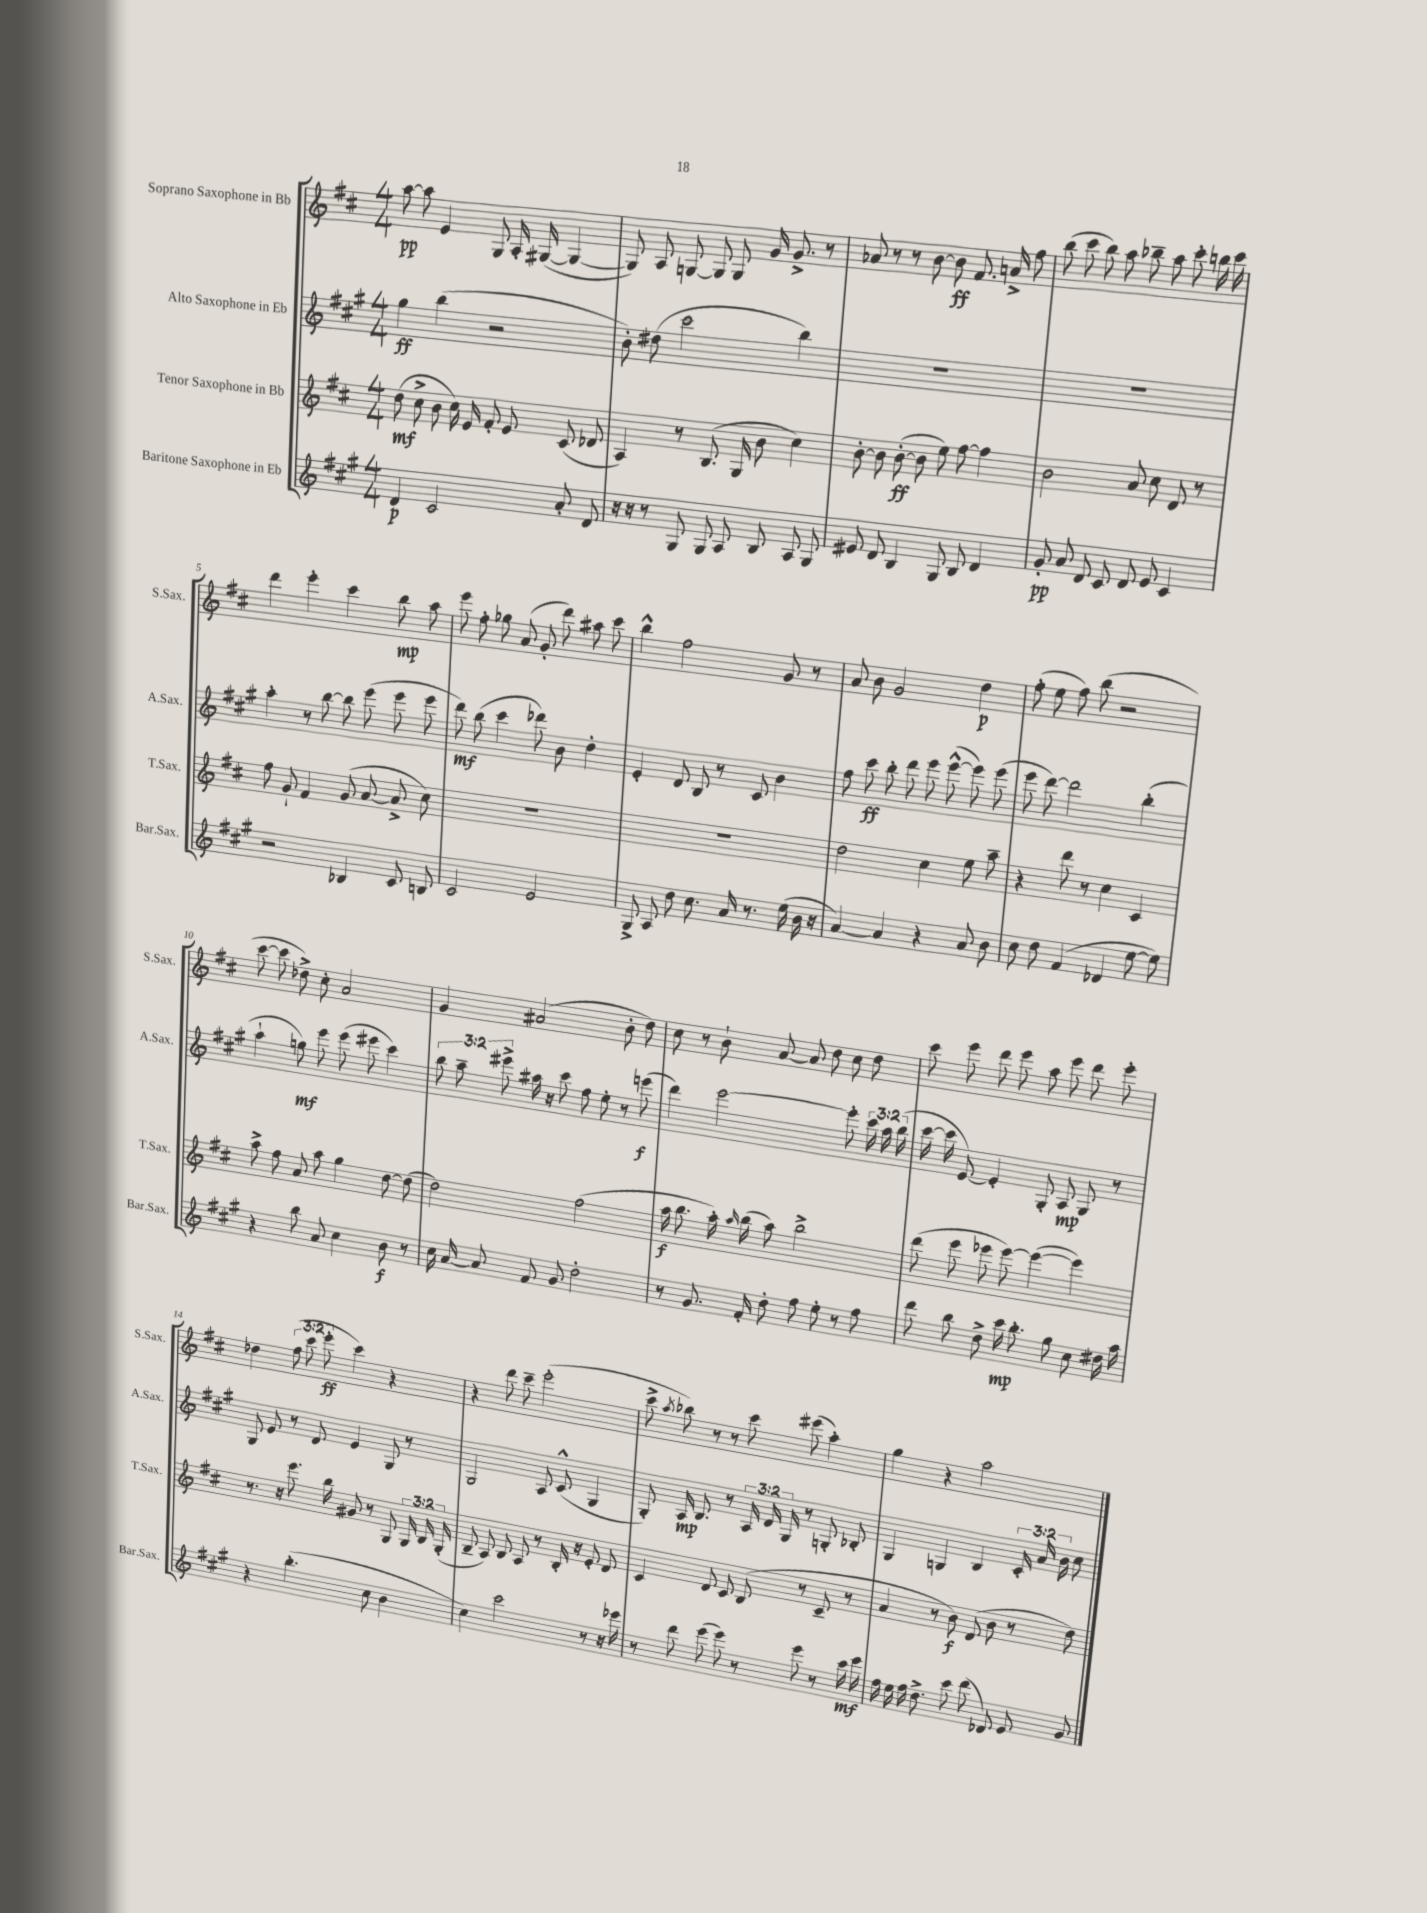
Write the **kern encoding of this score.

**kern	**kern	**kern	**kern
*staff4	*staff3	*staff2	*staff1
*clefG2	*clefG2	*clefG2	*clefG2
*k[f#c#g#]	*k[f#c#]	*k[f#c#g#]	*k[f#c#]
*M4/4	*M4/4	*M4/4	*M4/4
4d	(8dd	4gg#	[8aa
.	8cc#^	.	8aa]
2c#	8b	(4bb	4e
.	16cc#)	.	.
.	16e	.	.
.	8f#'	2r	8G
.	8e	.	16A'
.	.	.	([16G#
8a'	(8c#	.	4G#_
8d	8d-	.	.
=	=	=	=
16r	4A)	8b')	8G#])
16r	.	.	.
8r	.	(8dd#	8A
8G#	8r	2ccc#	[8G
8G#	(8.B	.	8G]
8A	.	.	8G
.	16G	.	.
8B	8b	.	16g
.	.	.	8.g^
8A	4cc#)	4bb)	.
8G#	.	.	8r
=	=	=	=
8e#	[8b'	1r	8a-
8d	8b]	.	8r
4B	([8b'	.	8r
.	8b]	.	[8b
8G#	8ee)	.	8b]
8B	[8ff#	.	8.f#
4d	4ff#]	.	.
.	.	.	16a^
.	.	.	8ff#
=	=	=	=
8g#'	2b	1r	(8bb
8a	.	.	8ccc#
8d	.	.	8bb)
8c#	.	.	8aa
8d	8a	.	8bb-~
8e	8cc#	.	8aa
4c#	8d	.	8ccc#'
.	8r	.	16bb
.	.	.	16ccc#
=	=	=	=
2r	8ff#	4aa'	4ddd
.	8g`	.	.
.	4f#	8r	4eee'
.	.	[8bb	.
4B-	(8g	8bb]	4ccc#
.	[8a	(8eee	.
8c#	8a^]	8eee	8bb
8B	8cc#)	8eee	8aa
=	=	=	=
2c#	1r	8ddd)	8eee
.	.	(8bb	8ff#'
.	.	4ccc#	8gg-
.	.	.	(8a
2e	.	8ddd-)	8g'
.	.	8b	8ddd)
.	.	4dd'	8aa#
.	.	.	8ccc#
=	=	=	=
8G#^	1r	4e'	4bb^^
8A	.	.	.
8dd	.	8d	2ff#
8.cc#	.	8B	.
.	.	8r	.
16a	.	.	.
8.r	.	8c#	.
.	.	4b	8g
(16ee	.	.	.
16b	.	.	8r
16r	.	.	.
=	=	=	=
[4a)	2dd	8ff#	8a
.	.	8ccc#	8b
4a]	.	8bb'	2g
.	.	8ddd	.
4r	4cc#	8eee	.
.	.	([8eee^^	.
8a	8ee	8eee])	4dd
8b	8aa~	(8eee	.
=	=	=	=
8cc#	4r	8eee	(8ff#'
8dd	.	[8ddd)	8ee
(4f#	8ddd	2ddd]	8ff#)
.	8r	.	(8bb
4d-	4cc#	.	2r
[8ee	4c#	(4bb'	.
8ee])	.	.	.
=	=	=	=
4r	8aa^	4aa`	[8ccc#
.	8ff#	.	8ccc#]
8bb	8a	8gg)	8dd-^)
8a	8aa	8eee	8cc#'
4cc#	4gg	(8eee	2a
.	.	8eee#	.
8b	[8dd	4ccc#)	.
8r	(8dd]	.	.
=	=	=	=
16cc#	2dd)	12bb	4g
[16a	.	.	.
.	.	12aa~	.
8a]	.	.	.
.	.	12eee#^	.
8f#	.	16aa#	(2a#
.	.	16r	.
8g#	.	8ccc#	.
2dd'	(2ff#	8ff#	.
.	.	8ee'	.
.	.	8r	8b'
.	.	(8eee	8dd)
=	=	=	=
8r	16aa	4ddd)	8cc#
.	8.bb	.	.
8.g#	.	.	8r
.	16aa')	[2eee	8b`
.	16qqaa	.	.
16f#'	(16bb	.	.
8dd'	8aa)	.	[8a
8ff#	2bb^	.	8a]
8ee'	.	.	8dd
8r	.	8eee']	8cc#
8ff#	.	24ccc#	8dd
.	.	24aa	.
.	.	(24bb	.
=	=	=	=
8ddd	(8ddd	[16ccc#	8ccc#
.	.	16ccc#]	.
8bb	8eee	[8e)	8eee
8dd^	8eee-	4e']	8ddd
16ccc#	[8eee-)	.	8eee
8.bb'	.	.	.
.	(4eee-_	8G#'	8aa
8gg#	.	8A	8eee
8cc#	4eee-])	8G#	8ddd
16dd#	.	8r	8eee'
16aa	.	.	.
=	=	=	=
4r	8.r	8G#	4dd-
.	.	8e	.
.	16r	.	.
(4.bb'	8.eee	8r	(12ff#
.	.	.	12ccc#
.	.	8d	.
.	.	.	12eee'
.	16bb	.	.
.	8g#	4e	4ccc#)
8cc#	8r	.	.
4b	8G	8G#	4r
.	24G	8r	.
.	24B	.	.
.	(24G'	.	.
=	=	=	=
4cc#)	8B~	2G#	4r
.	8A)	.	.
2ccc#	8B	.	8ddd
.	8A	.	8ccc#~
.	8r	8A	(2eee'
.	16B'	(8c#^^	.
.	16r	.	.
8r	8e'	4G#	.
16r	8d	.	.
16eee-	.	.	.
=	=	=	=
8r	4c#	8G#')	8ccc#^
.	.	.	8qaa
8ddd	.	16A	8bb-)
.	.	8.B	.
(8eee	8d	.	8r
8eee)	8c#	8r	8r
8r	(8B	24A	8ccc#
.	.	24d	.
.	.	24G#	.
8eee	8r	8r	(8eee#
8r	8c#~	8G'	4aa')
16ccc#	8r	8B-'	.
16eee	.	.	.
=	=	=	=
16ff#	4a	4G#	4gg
16ee	.	.	.
16ff#	.	.	.
8.dd^	.	.	.
.	8r	4G	4r
8ccc#	8b)	.	.
(8ddd	(8d	4B	2aa
8d-)	8b	.	.
8e	8r	24c#'	.
.	.	24a	.
.	.	24b	.
8g#	8dd)	8cc#	.
==	==	==	==
*-	*-	*-	*-
